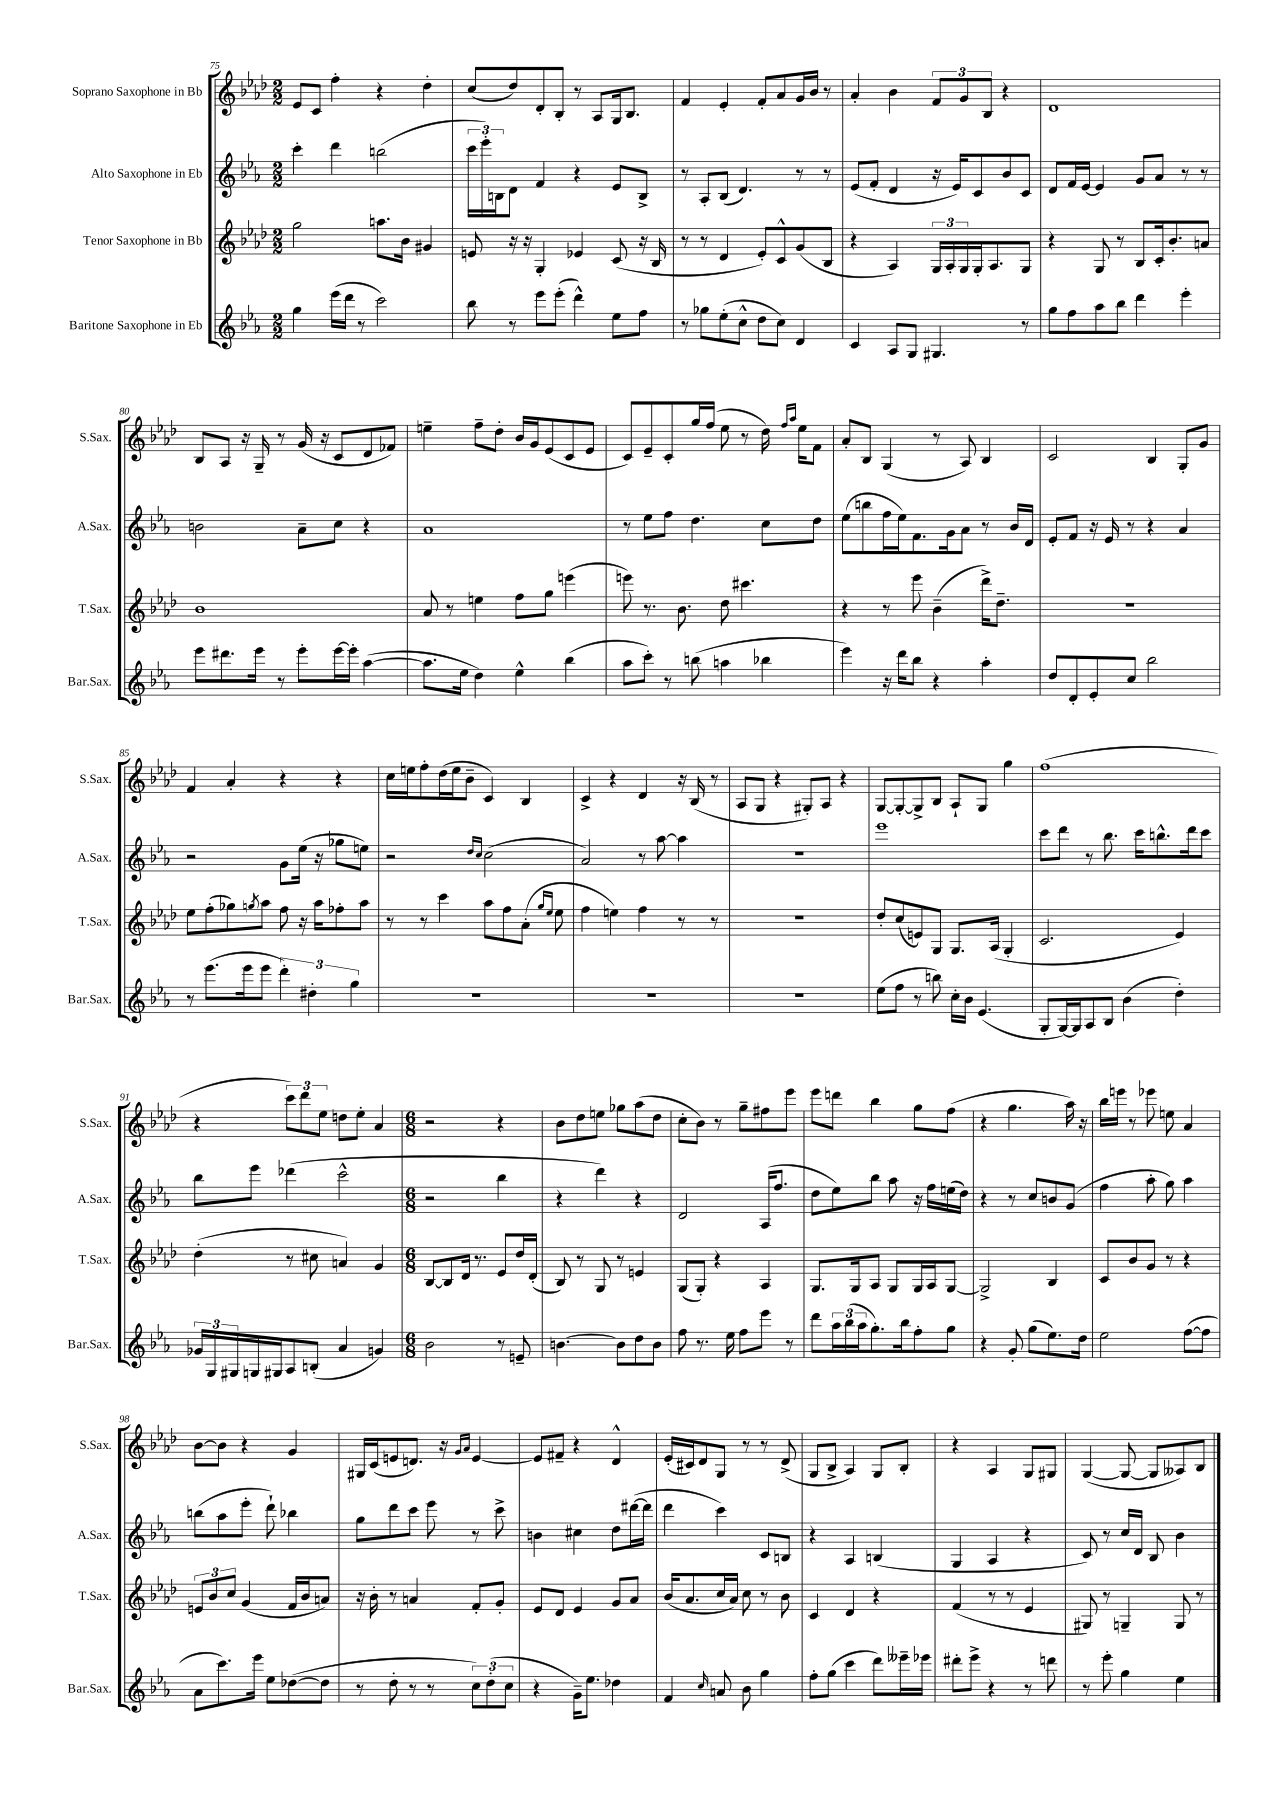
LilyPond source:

<<
\new StaffGroup <<
\new Staff = "s0" \with { instrumentName = "Soprano Saxophone in Bb" shortInstrumentName = "S.Sax." } {
    \clef treble \key aes \major \numericTimeSignature \time 2/2
    ees'8 c'8 f''4-. r4 des''4-. |
    c''8( des''8) des'8-. bes8-. r8 aes8 g16 bes8. |
    f'4 ees'4-. f'8-. aes'8 g'16 bes'16 r8 |
    aes'4-. bes'4 \tuplet 3/2 { f'8 g'8 bes8 } r4 |
    des'1 |
    bes8 aes8 r16 g16-- r8 g'16( r16 c'8 des'8 fes'8) |
    e''4-- f''8-- des''8-. bes'16 g'16 ees'8( c'8 ees'8 |
    c'8) ees'8-- c'8-. g''16 f''16( ees''8 r8 des''16) \grace { f''16 aes''16 } ees''16 f'8 |
    aes'8-. bes8 g4( r8 aes8) bes4 |
    c'2 bes4 g8-. g'8 |
    f'4 aes'4-. r4 r4 |
    c''16 e''16 f''8-. des''16( e''16 bes'8-- c'4) bes4 |
    c'4-> r4 des'4 r16 bes16( r8 |
    aes8 g8 r4 gis8-.) aes8 r4 |
    g8~ g8~-. g8-> bes8 aes8-! g8 g''4 |
    f''1( |
    r4 \tuplet 3/2 { c'''8) des'''8 ees''8 } d''8 ees''8-. aes'4 |
    \numericTimeSignature \time 6/8 r2 r4 |
    bes'8 des''8 e''8 ges''8 aes''8( des''8 |
    c''8-. bes'8) r8 g''8-- fis''8 ees'''8 |
    ees'''8 d'''8 bes''4 g''8 f''8( |
    r4 g''4. aes''16) r16 |
    bes''16 e'''16 r8 ees'''8 e''8 aes'4 |
    bes'8~ bes'8 r4 g'4 |
    gis16 c'16( e'8 d'8.) r16 \grace { g'16 aes'16 } e'4~ |
    e'8 fis'8-- r4 des'4-^ |
    ees'16-.( cis'16) des'8 g8 r8 r8 des'8->( |
    g8 bes8-> aes4) g8 bes8-. |
    r4 aes4 g8 gis8 |
    g4~( g8~ g8 aeses8) bes8 \bar "|." |
}
\new Staff = "s1" \with { instrumentName = "Alto Saxophone in Eb" shortInstrumentName = "A.Sax." } {
    \clef treble \key ees \major \numericTimeSignature \time 2/2
    c'''4-. d'''4 b''2( |
    \tuplet 3/2 { c'''16 ees'''16-.) b16 } d'8 f'4 r4 ees'8 b8-> |
    r8 aes8-. bes8( d'4.) r8 r8 |
    ees'8( f'8-. d'4 r16 ees'16) c'8 bes'8 c'8 |
    d'8 f'16 ees'16~ ees'4 g'8 aes'8 r8 r8 |
    b'2 aes'8-- c''8 r4 |
    aes'1 |
    r8 ees''8 f''8 d''4. c''8 d''8 |
    ees''8( b''8 f''16 ees''16) f'8. g'16 aes'8 r8 bes'16 d'16 |
    ees'8-. f'8 r16 ees'16 r8 r4 aes'4 |
    r2 g'8 ees''16( r16 ges''8 e''8) |
    r2 \grace { d''16 c''16 } c''2( |
    aes'2) r8 aes''8~ aes''4 |
    r1 |
    ees'''1 |
    c'''8 d'''8 r8 bes''8. c'''16 b''8.-^ d'''16 c'''8 |
    bes''8 ees'''8 des'''4( c'''2-^ |
    \numericTimeSignature \time 6/8 r2 bes''4 |
    r4 d'''4) r4 |
    d'2 aes16( f''8. |
    d''8 ees''8) bes''8 aes''8 r16 f''16 e''16( d''16) |
    r4 r8 c''8 b'8 g'8( |
    f''4 aes''8-. g''8) aes''4 |
    b''8( aes''8 ees'''8-. d'''8-!) bes''4 |
    g''8 d'''8 c'''8 ees'''8 r8 c'''8-> |
    b'4 cis''4 d''8 dis'''16~( dis'''16 |
    d'''4 c'''4) c'8 b8 |
    r4 aes4 b4( |
    g4 aes4 r4 |
    c'8) r8 c''16 d'16 bes8 bes'4 \bar "|." |
}
\new Staff = "s2" \with { instrumentName = "Tenor Saxophone in Bb" shortInstrumentName = "T.Sax." } {
    \clef treble \key aes \major \numericTimeSignature \time 2/2
    g''2 a''8. bes'16 gis'4 |
    e'8 r16 r16 g4-. ees'4 c'8( r16 bes16 |
    r8 r8 des'4 ees'8-.) c'8-^ g'8( bes8 |
    r4 aes4) \tuplet 3/2 { g16 aes16-. g16 } g16-. aes8. g8 |
    r4 g8 r8 bes8 c'16-. bes'8.-. a'8 |
    bes'1 |
    aes'8 r8 e''4 f''8 g''8 e'''4( |
    e'''8) r8. bes'8. des''8 cis'''4. |
    r4 r8 ees'''8 bes'4--( des'''16->) des''8.-- |
    R1 |
    ees''8 f''8-.( ges''8) \acciaccatura { g''8 } aes''8 f''8 r16 aes''16 fes''8-. aes''8 |
    r8 r8 c'''4 aes''8 f''8 aes'8-.( \grace { g''16 ees''16 } ees''8 |
    f''4 e''4) f''4 r8 r8 |
    r1 |
    des''8-. c''8( e'8) g8 g8. aes16( g4-. |
    c'2. ees'4) |
    des''4-.( r8 cis''8 a'4) g'4 |
    \numericTimeSignature \time 6/8 bes8~ bes8 des'16 r8. ees'8 des''16 des'16-.( |
    bes8) r8 g8 r8 e'4 |
    g8( g8-.) r4 aes4 |
    g8. g16 aes8 g8 g16 aes16 g8~ |
    g2-> bes4 |
    c'8 bes'8 g'8 r8 r4 |
    \tuplet 3/2 { e'8 bes'8 c''8 } g'4( f'16 bes'16 a'8) |
    r16 bes'16-. r8 a'4 f'8-. g'8-. |
    ees'8 des'8 ees'4 g'8 aes'8 |
    bes'16( aes'8. c''16 aes'16) c''8 r8 bes'8 |
    c'4 des'4 r4 |
    f'4( r8 r8 ees'4 |
    gis8) r8 g4-- g8 r8 \bar "|." |
}
\new Staff = "s3" \with { instrumentName = "Baritone Saxophone in Eb" shortInstrumentName = "Bar.Sax." } {
    \clef treble \key ees \major \numericTimeSignature \time 2/2
    g''4 ees'''16( d'''16 r8 c'''2) |
    bes''8 r8 ees'''8 ees'''8-.( d'''4-^) ees''8 f''8 |
    r8 ges''8 ees''8-.( c''8-^ d''8 c''8) d'4 |
    c'4 aes8 g8 gis4. r8 |
    g''8 f''8 aes''8 bes''8 d'''4 ees'''4-. |
    ees'''8 dis'''8. ees'''16 r8 ees'''8-. ees'''16~ ees'''16-. aes''4~( |
    aes''8. ees''16 d''4) ees''4-^ bes''4( |
    aes''8 c'''8-.) r8 b''8( a''4 bes''4 |
    ees'''4) r16 d'''16 bes''8 r4 aes''4-. |
    d''8 d'8-. ees'8-. c''8 bes''2 |
    r8 ees'''8.( ees'''16 ees'''8 \tuplet 3/2 { d'''4-.) dis''4-. g''4 } |
    R1 |
    R1 |
    R1 |
    ees''8( f''8 r8 b''8) c''16-. bes'16 ees'4.( |
    g8-. g16~) g16 aes8 bes8 bes'4( d''4-.) |
    \tuplet 3/2 { ges'16 g16 gis16 } g16 gis16 aes8 b8-.( aes'4 g'4) |
    \numericTimeSignature \time 6/8 bes'2 r8 e'8-- |
    b'4.~ b'8 d''8 b'8 |
    f''8 r8. ees''16 f''8 ees'''8 r8 |
    d'''8 \tuplet 3/2 { aes''16 bes''16( aes''16 } g''8.-.) bes''16 f''8-. g''8 |
    r4 g'8-. g''8( ees''8.) d''16 |
    ees''2 f''8~( f''8 |
    aes'8 c'''8.) ees'''16 ees''8 des''8~( des''8 |
    r8 d''8-. r8 r8 \tuplet 3/2 { c''8) d''8-.( c''8 } |
    r4 g'16--) ees''8. des''4 |
    f'4 \grace { c''16 } a'8 bes'8 g''4 |
    f''8-. g''8( c'''4 d'''8) eeses'''16-- ees'''16 |
    dis'''8-. ees'''8-> r4 r8 d'''8 |
    r8 ees'''8-. g''4 ees''4 \bar "|." |
}
>>
>>
\layout { \context { \Score currentBarNumber = #75 } }
